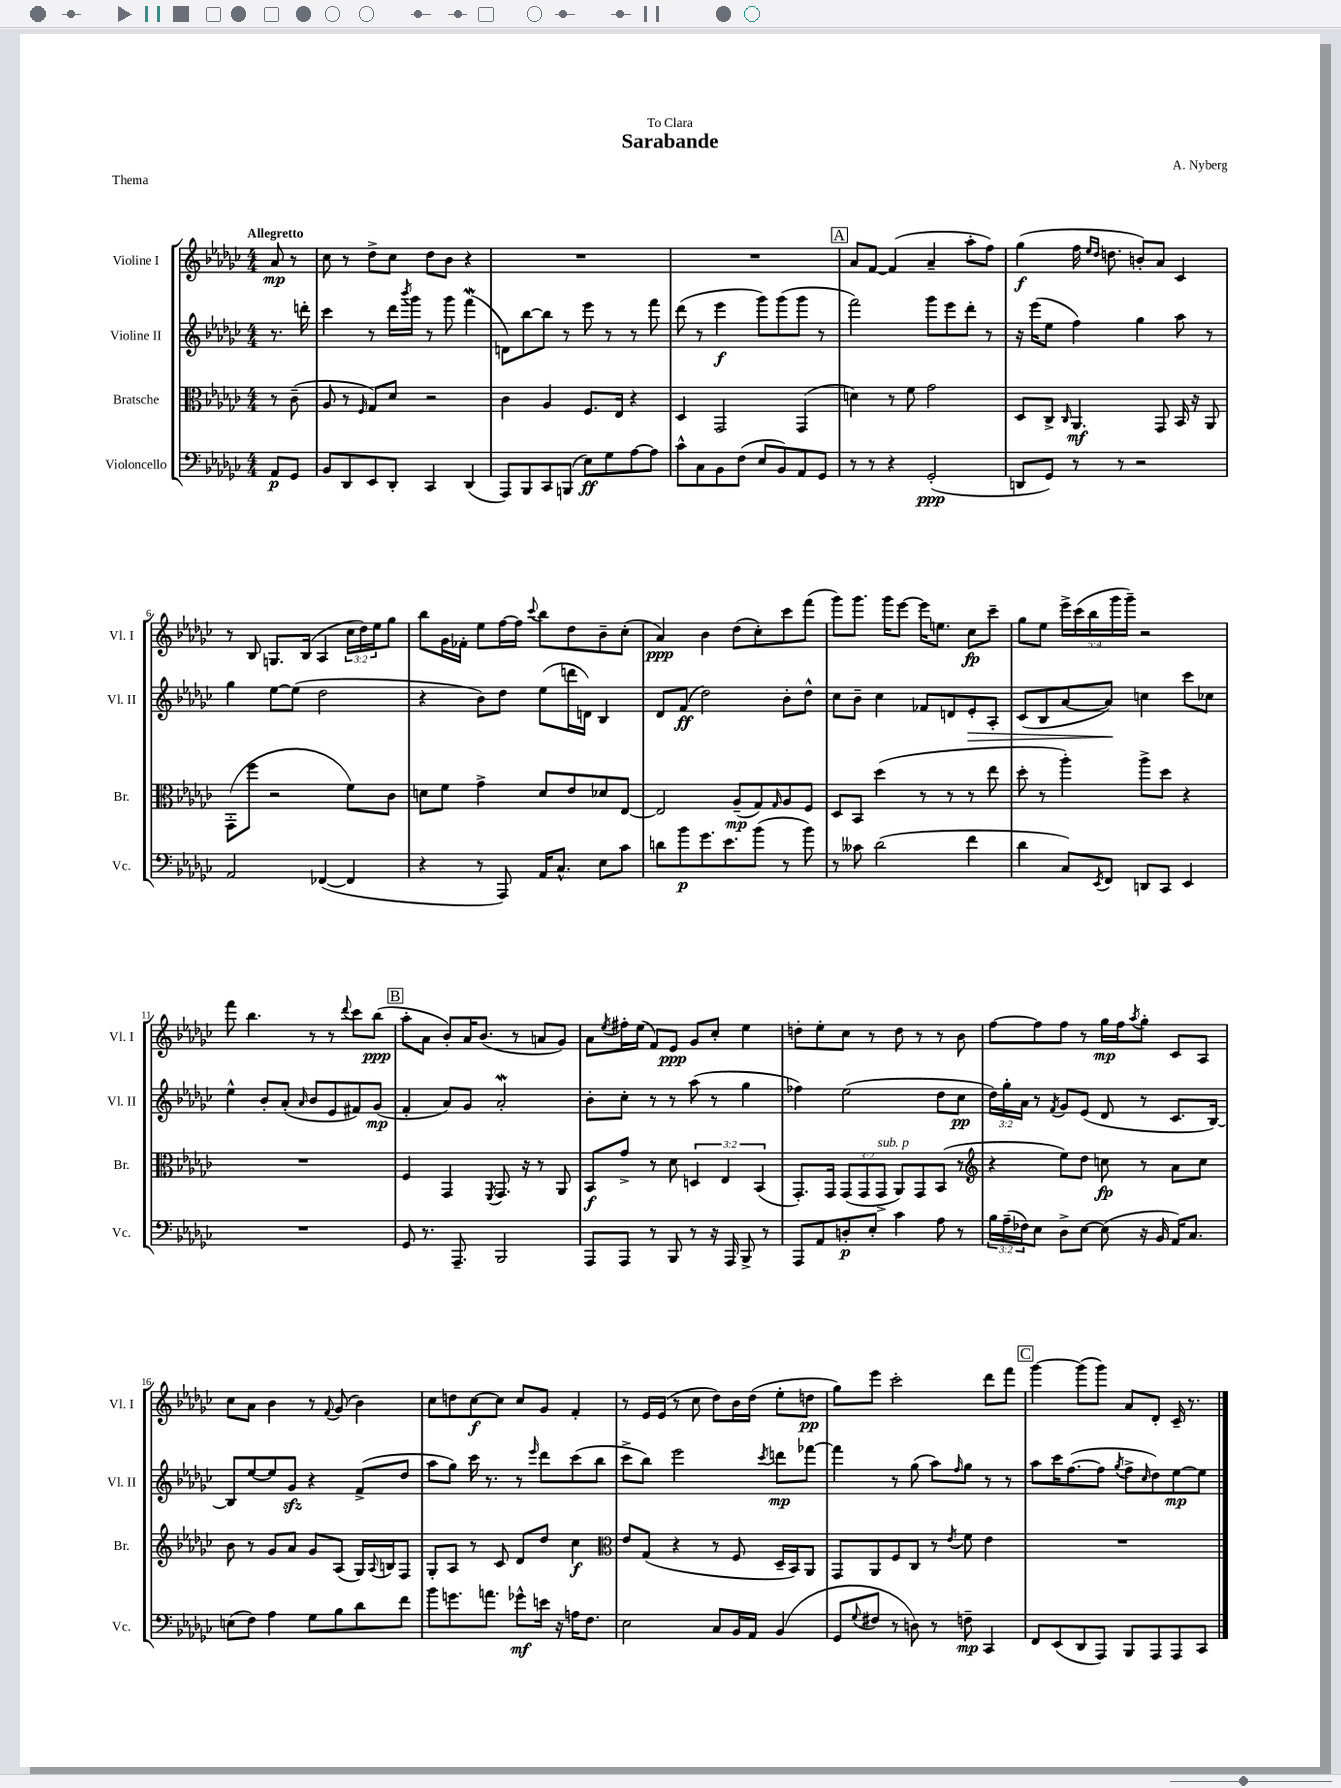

**kern	**kern	**kern	**kern
*staff4	*staff3	*staff2	*staff1
*clefF4	*clefC3	*clefG2	*clefG2
*k[b-e-a-d-g-c-]	*k[b-e-a-d-g-c-]	*k[b-e-a-d-g-c-]	*k[b-e-a-d-g-c-]
*M4/4	*M4/4	*M4/4	*M4/4
8AA-	8r	8.r	8a-
8GG-	(8c-~	.	8r
.	.	16ddd'	.
=	=	=	=
8BB-	8A-	4ccc-	8cc-
8DD-	8r	.	8r
.	16qqF	.	.
8EE-	8G-)	8r	8dd-^
8DD-'	8d-	16ddd-	8cc-
.	.	8qbbb-	.
.	.	16ggg-	.
4CC-	2r	8r	8dd-
.	.	8ggg-	8b-
(4DD-	.	(4fff	4r
=	=	=	=
8AAA-)	4c-	8d)	1r
8BBB-	.	[8bb-	.
8CC-	4A-	8bb-]	.
(8BBB	.	8r	.
8E-)	8.F	8eee-	.
8G-	.	8r	.
.	16E-	.	.
[8A-	4r	8r	.
8A-]	.	8fff	.
=	=	=	=
8c-^^	4D-	(8ddd-	1r
8C-	.	8r	.
8BB-	2GG-	4eee-	.
(8F	.	.	.
8E-	.	8ggg-)	.
8BB-)	.	(8ggg-	.
8AA-	(4GG-	8ggg-	.
8GG-	.	8r	.
=	=	=	=
8r	4d)	2fff)	8a-
8r	.	.	[8f
4r	8r	.	(4f]
.	8f	.	.
(2GG-'	2g-	8ggg-	4a-~
.	.	8eee-	.
.	.	8ddd-'	8aa-'
.	.	8r	8ff)
=	=	=	=
8DD	8D-	16r	(4gg-
.	.	(16eee-	.
8GG-)	8C-^	8ee-	.
.	16qqC-	.	.
8r	4.AA-	4ff)	16ff
.	.	.	16qqee-
.	.	.	16qqdd-
.	.	.	8.dd
8r	.	.	.
2r	.	4gg-	8b')
.	8GG-	.	8a-
.	16BB-	8aa-	4c-
.	16r	.	.
.	8AA-	8r	.
=	=	=	=
2AA-	(8GG-'	4gg-	8r
.	8ff	.	8B-
.	2r	[8ee-	8.G
.	.	(8ee-]	.
.	.	.	(16B-
([4FF-	.	2dd-	4A-
4FF-]	8f)	.	24cc-
.	.	.	24dd-)
.	.	.	24ee-
.	8c-	.	8gg-
=	=	=	=
4r	8d	4r	8bb-
.	8f	.	16g-
.	.	.	16f-'
8r	4g-^	8b-)	8ee-
8AAA-)	.	8dd-	[16ff
.	.	.	16ff]
.	.	.	8qqccc-
16AA-	8d	(8ee-	8bb-
8.C-^^	.	.	.
.	8e-	16ddd	8dd-
.	.	16d)	.
8E-	8d-	4B-	8b-~
8c-	[8E-	.	(8cc-'
=	=	=	=
8d	2E-]	8d-	4a-)
8b-	.	(8f	.
8.g-	.	2dd-)	4b-
8.e-	.	.	.
.	(8A-~	.	(8dd-
(8b-	8G-)	.	8cc-')
.	16qqG-	.	.
8r	8A-	8b-'	8ccc-
8b-)	8F	8dd-^^	(8fff
=	=	=	=
8r	8D-	8cc-	8ggg-)
8c--	8BB-	8b-~	8.ggg-
(2d-	(4dd-	4cc-	.
.	.	.	16ggg-
.	.	.	[8eee-
.	8r	8f-	16eee-]
.	.	.	8.ee
.	8r	8d	.
4f	8r	8e-'	8cc-
.	8ee-	8A-'	8ccc-~
=	=	=	=
4d-	8dd-'	(8c-	8gg-
.	8r	8B-	8ee-
8C-)	4aa-')	[8a-	20eee-^
.	.	.	(20ccc-
.	.	.	20bb-
8qEE-	.	.	.
8FF	.	8a-])	.
.	.	.	20ggg-
.	.	.	20ggg-~)
8DD	8aa-^	4cc	2r
8CC-	8dd-	.	.
4EE-	4r	8ccc-	.
.	.	8cc-	.
=	=	=	=
1r	1r	4ee-^^	8fff
.	.	.	4.bb-
.	.	8b-'	.
.	.	(8a-'	.
.	.	16qqa-	.
.	.	8b-	8r
.	.	8e-	8r
.	.	.	8qqddd-
.	.	8f#)	8ccc-
.	.	(8g-	(8bb-
=	=	=	=
8GG-	4F	4f'	8aa-'
8.r	.	.	8a-
.	4GG-	8a-)	8b-')
8.AAA-~	.	.	.
.	.	8g-	16a-
.	.	.	(8.b-
.	8qFF	.	.
2BBB-	8.GG-	2a-'	.
.	.	.	8r
.	16r	.	.
.	8r	.	8a
.	8AA-	.	8g-)
=	=	=	=
8AAA-	8BB-	8b-'	8a-
.	.	.	8qee-
8AAA-	8g-^	8cc-'	16ff#'
.	.	.	(16ee-
8r	8r	8r	8f)
8BBB-	8d-	8r	8e-
8r	6D	(8aa-	8g-
16r	.	8r	8cc-'
.	6E-	.	.
16AAA-	.	.	.
8BBB-^	.	4gg-	4ee-
.	(6BB-	.	.
8r	.	.	.
=	=	=	=
8AAA-	8.GG-')	4ff-)	8dd'
8AA-	.	.	8ee-'
.	16GG-	.	.
8D'	(12GG-	(2ee-	8cc-
.	12GG-	.	.
8E-'	.	.	8r
.	12GG-^	.	.
4c-	8AA-)	.	8dd
.	8GG-	.	8r
8A-	(8BB-	8dd-	8r
8r	8r	8cc-	8b-
=	=	=	=
*	*clefG2	*	*
24B-	4r	24dd-)	[8ff
(24A-~	.	24gg-'	.
24F-)	.	24a-	.
8E-	.	8r	8ff]
.	.	8qf	.
8D-^	8ee-)	8g-	8ff
[8E-	8dd-	(8e-	8r
(8E-]	8cc	8d-	16gg-
.	.	.	16ff
.	.	.	8qaa-
16r	8r	8r	8gg-'
16BB-	.	.	.
16AA-)	8a-	8.c-	8c-
8.C-	.	.	.
.	8cc	.	8A-
.	.	[16B-)	.
=	=	=	=
(8E	8b-	8B-]	8cc-
8F)	8r	[8ee-	8a-
4A-	8g-	8ee-]	4b-
.	8a-	8g-	.
8G-	8g-	4r	8r
.	.	.	8qqf
8B-	(8A-	.	(8g-
8d-	16G-)	(8f^	4b-)
.	8qqA-	.	.
.	16B	.	.
8f	8F	8dd-	.
=	=	=	=
8b-	8G-'	8aa-	8cc-
8.g	8A-	8gg-)	8dd
.	8r	16ccc-	[8cc-
8.a	.	8.r	.
.	8c-	.	8cc-]
8g-^^	8d-	8r	8cc-
.	.	16qqeee-	.
16e	8dd-	8ddd-	8g-
16r	.	.	.
16A	4cc-	(8ccc-	4f'
8.F	.	.	.
.	.	8bb-	.
=	=	=	=
*	*clefC3	*	*
2E-	8e-	8ccc-^	8r
.	(8G-	8bb-)	16e-
.	.	.	(16e-
.	4r	2eee-	8r
.	.	.	8cc-
8C-	8r	.	8dd-)
16BB-	8F	.	16b-
16AA-	.	.	(16dd-
.	.	8qccc-	.
(4BB-	16D-~	8ddd	8ee-'
.	16BB-)	.	.
.	8AA-	[8fff-	8dd
=	=	=	=
8GG-	8GG-	4fff-]	8gg-)
8qqG-	.	.	.
8F#	8AA-	.	8eee-
8r	8F	8r	2ccc-'
8D)	8C-	(8gg-	.
8r	8r	8aa-)	.
.	8qe-	16qqff	.
8F~	8f	8gg-	.
4CC-	4e-	8r	8ddd-
.	.	8r	8fff
=	=	=	=
8FF	1r	8aa-	[4ggg-
(8EE-	.	16ccc-	.
.	.	([8.ff	.
8DD-	.	.	(8ggg-]
8AAA-)	.	8ff]	8ggg-)
.	.	8qgg-	.
8BBB-	.	8ff^	8a-
.	.	16qqcc-	.
8AAA-	.	8dd-)	8d-'
8AAA-	.	[8ee-	16c-~
.	.	.	8.r
8CC-	.	8ee-]	.
==	==	==	==
*-	*-	*-	*-
